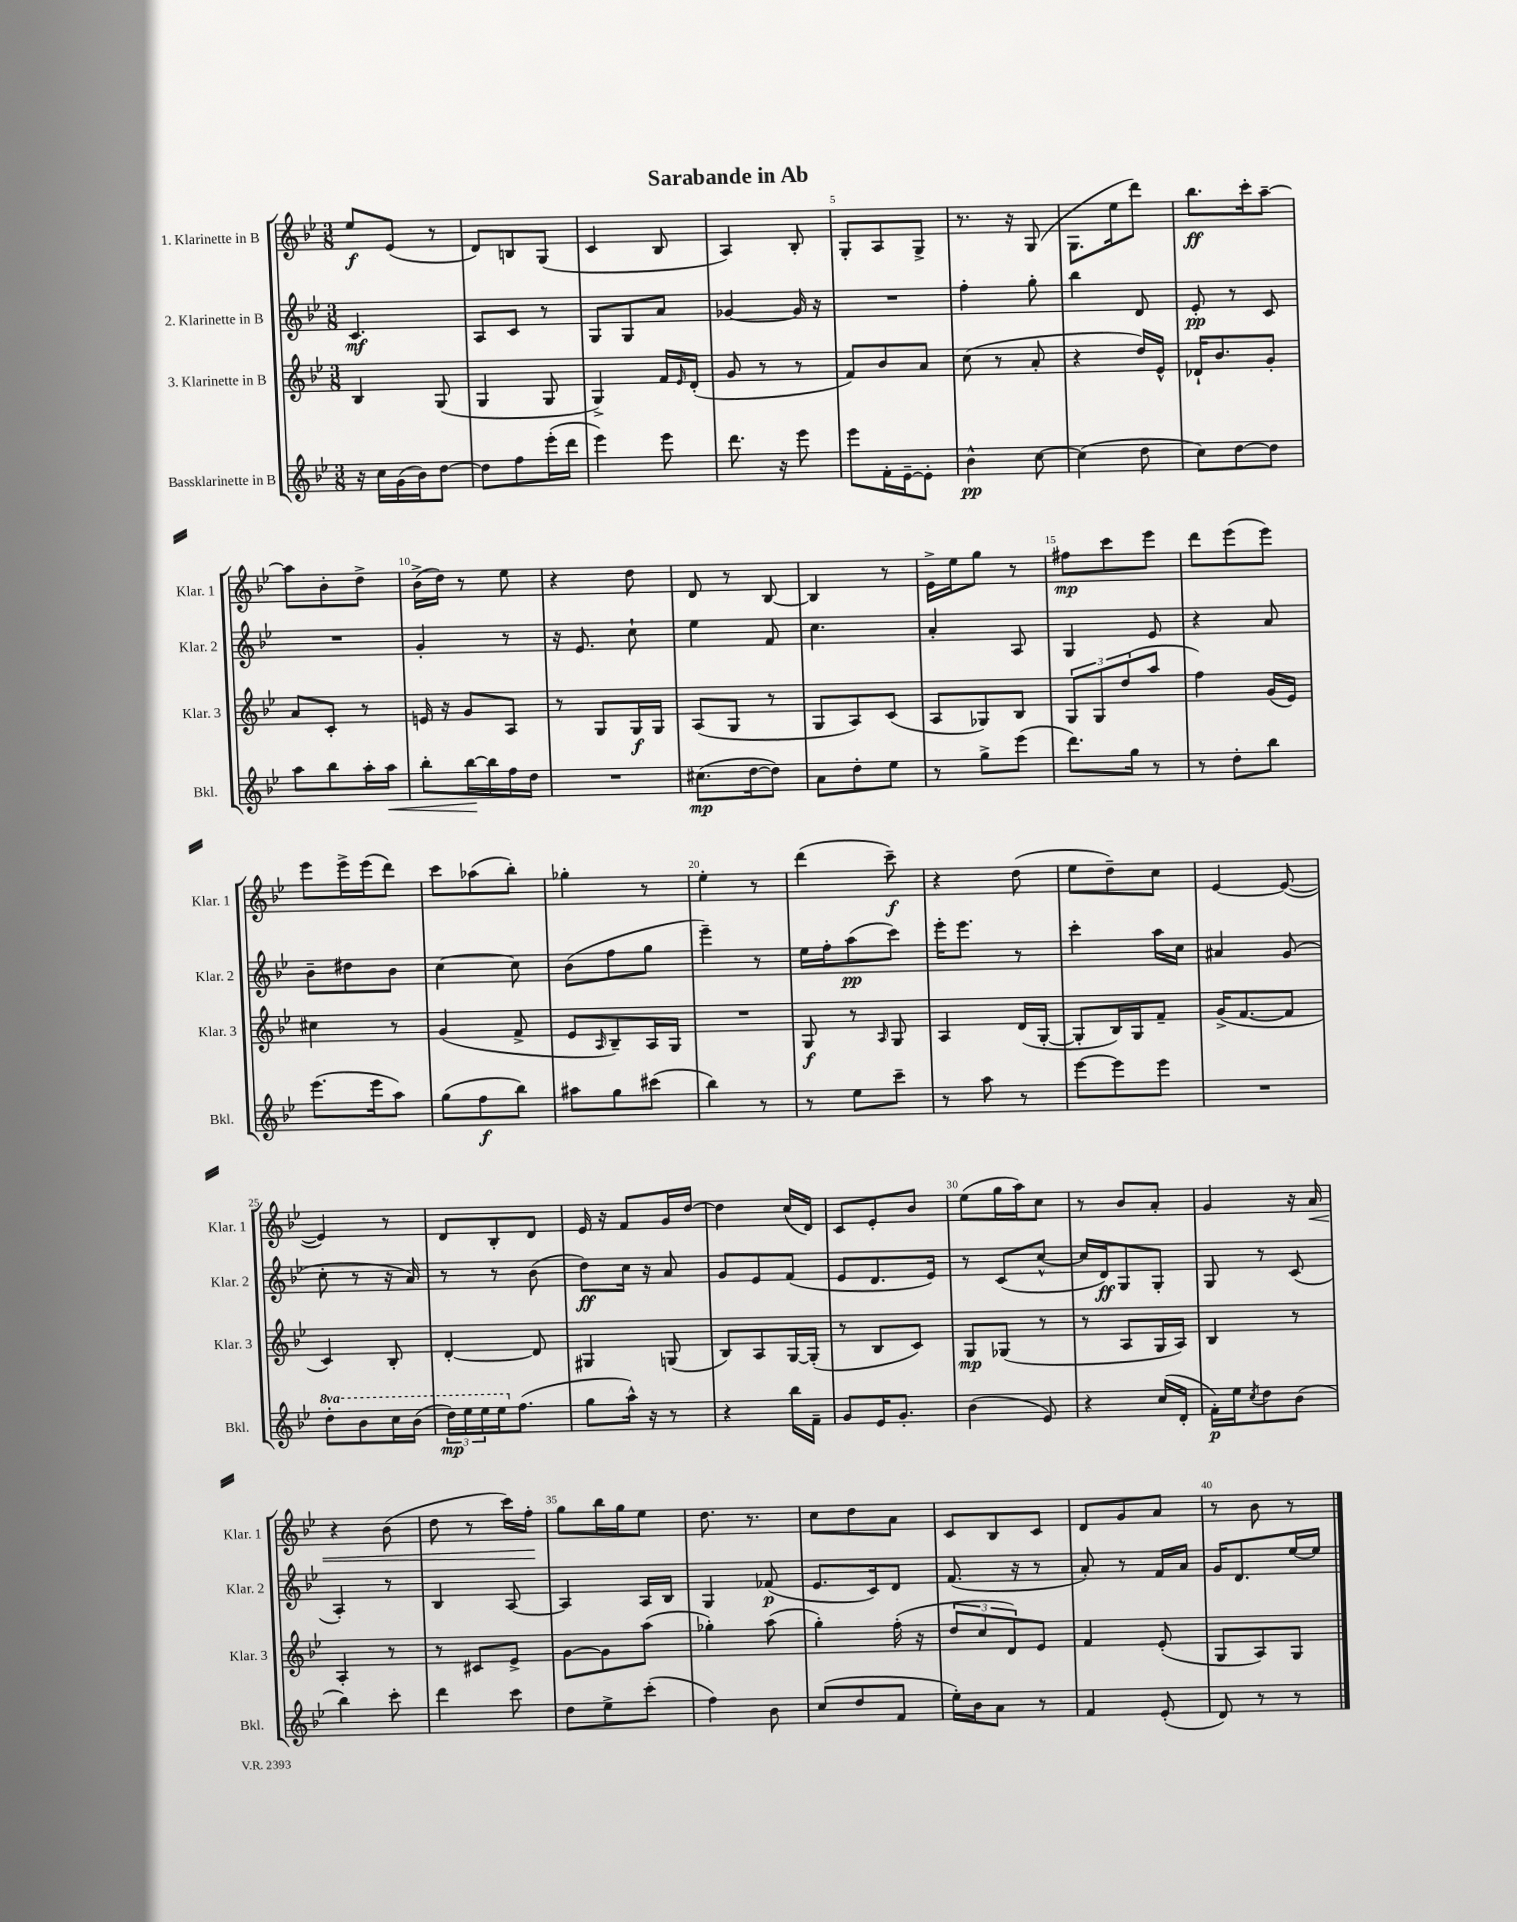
\header { title = "Sarabande in Ab" }
<<
\new StaffGroup <<
\new Staff = "s0" \with { instrumentName = "1. Klarinette in B" shortInstrumentName = "Klar. 1" } {
    \clef treble \key bes \major \numericTimeSignature \time 3/8
    ees''8\f ees'8( r8 |
    d'8) b8 g8( |
    c'4 bes8 |
    a4) bes8-. |
    g8-. a8 g8-> |
    r8. r16 g8( |
    g8. ees''16 d'''8) |
    bes''8.\ff c'''16-. a''8~-- |
    a''8 bes'8-. d''8-> |
    bes'16->( d''16) r8 ees''8 |
    r4 d''8 |
    d'8 r8 bes8~ |
    bes4 r8 |
    ees'16-> ees''16 g''8 r8 |
    fis''8\mp c'''8 ees'''8 |
    d'''8 ees'''8( ees'''8) |
    ees'''8 ees'''16-> ees'''16( d'''8) |
    c'''8 aes''8( bes''8-.) |
    ges''4-. r8 |
    ees''4-. r8 |
    d'''4( c'''8--\f) |
    r4 d''8( |
    ees''8 d''8--) c''8 |
    ees'4~ ees'8~( |
    ees'4) r8 |
    d'8 bes8-. d'8 |
    ees'16 r16 f'8 g'16 d''16~ |
    d''4 c''16( d'16) |
    c'8 ees'8-. bes'8 |
    ees''8( g''16 a''16) c''8 |
    r8 bes'8 a'8-. |
    g'4 r16 a'16\< |
    r4 bes'8( |
    d''8 r8 c'''16) f''16-.\! |
    g''8 bes''16 g''16 ees''8 |
    d''8. r8. |
    c''8 d''8 a'8 |
    c'8 bes8 c'8 |
    d'8 g'8 a'8 |
    r8 bes'8 r8 \bar "|." |
}
\new Staff = "s1" \with { instrumentName = "2. Klarinette in B" shortInstrumentName = "Klar. 2" } {
    \clef treble \key bes \major \numericTimeSignature \time 3/8
    c'4.\mf |
    a8 c'8 r8 |
    g8 g8 a'8 |
    ges'4~ ges'16 r16 |
    R4. |
    f''4-. g''8-. |
    bes''4 d'8 |
    ees'8-.\pp r8 c'8 |
    R4. |
    g'4-. r8 |
    r16 ees'8. c''8-! |
    ees''4 f'8 |
    c''4. |
    a'4-. a8 |
    g4 ees'8 |
    r4 a'8 |
    bes'8-- dis''8 bes'8 |
    c''4~ c''8 |
    bes'8( f''8 g''8 |
    ees'''4--) r8 |
    ees''16 f''16-. a''8\pp( c'''8) |
    ees'''16-. ees'''8. r8 |
    c'''4-. a''16 c''16 |
    ais'4 g'8( |
    c''8-. r8 r16 a'16) |
    r8 r8 bes'8( |
    d''8\ff) c''16 r16 a'8 |
    g'8 ees'8 f'8( |
    ees'8 d'8. ees'16) |
    r8 c'8( c''8~-^ |
    c''16 d'16\ff) g8 g8-. |
    g8 r8 c'8( |
    a4-.) r8 |
    bes4 a8~ |
    a4 a16 bes16 |
    g4 fes'8\p( |
    ees'8. c'16) d'8 |
    f'8.( r16 r8 |
    a'8-.) r8 f'16 a'16 |
    g'16 d'8. ees''16~ ees''16 \bar "|." |
}
\new Staff = "s2" \with { instrumentName = "3. Klarinette in B" shortInstrumentName = "Klar. 3" } {
    \clef treble \key bes \major \numericTimeSignature \time 3/8
    bes4 g8( |
    g4 g8 |
    g4->) f'16 \grace { ees'16 } d'16-.( |
    g'8 r8 r8 |
    f'8) bes'8 a'8 |
    c''8( r8 a'8-. |
    r4 d''16) ees'16-^ |
    des'16-! bes'8. g'8-. |
    a'8 c'8-. r8 |
    e'16 r16 g'8 a8 |
    r8 g8 g16\f g16 |
    a8( g8 r8 |
    g8 a8) c'8( |
    a8 ges8) bes8 |
    \tuplet 3/2 { g8 g8 d''8( } a''8 |
    f''4) g'16( ees'16) |
    cis''4 r8 |
    g'4( f'8-> |
    ees'8 \grace { a16 } bes8--) a16 g16 |
    R4. |
    g8\f r8 \grace { a16 } g8 |
    a4 d'16( g16~-. |
    g8-. bes16) g16 f'8-- |
    g'16->( f'8.~ f'8 |
    c'4) bes8-. |
    d'4~-. d'8 |
    gis4 g8( |
    bes8) a8 g16~ g16-.( |
    r8 bes8 c'8) |
    g8\mp ges8( r8 |
    r8 a8 g16 a16) |
    bes4 r8 |
    a4-. r8 |
    r8 cis'8 ees'8-> |
    g'8~ g'8 a''8( |
    ges''4-.) a''8( |
    g''4-.) f''16-.( r16 |
    \tuplet 3/2 { d''8 c''8 d'8) } ees'8 |
    f'4 ees'8-.( |
    g8 a8) g8 \bar "|." |
}
\new Staff = "s3" \with { instrumentName = "Bassklarinette in B" shortInstrumentName = "Bkl." } {
    \clef treble \key bes \major \numericTimeSignature \time 3/8 \set Staff.ottavationMarkups = #ottavation-simple-ordinals
    r16 c''16 g'16( bes'16) d''8~ |
    d''8 f''8 ees'''16-.( d'''16 |
    ees'''4) ees'''8 |
    d'''8. r16 ees'''8 |
    ees'''8 f'16-. ees'16~-- ees'8-. |
    bes'4-^\pp c''8~ |
    c''4( d''8 |
    c''8) d''8~ d''8 |
    a''8 bes''8 a''16-. a''16\< |
    bes''8-. bes''16~\! bes''16 f''16 d''16 |
    R4. |
    cis''8.\mp( d''16~ d''8) |
    a'8 d''8-. ees''8 |
    r8 g''8-> ees'''8( |
    d'''8.) g''16 r8 |
    r8 d''8-. bes''8 |
    ees'''8.( ees'''16 a''8) |
    g''8( f''8\f bes''8) |
    ais''8 g''8 cis'''8( |
    bes''4) r8 |
    r8 ees''8 c'''8-- |
    r8 a''8 r8 |
    ees'''8~ ees'''8 ees'''8 |
    R4. |
    \ottava #1 d'''8-. bes''8 c'''16 bes''16( |
    \tuplet 3/2 { d'''16\mp) ees'''16 ees'''16 } ees'''16 \ottava #0 f''8.( |
    g''8 a''16-^) r16 r8 |
    r4 bes''16 f'16-- |
    g'8 ees'16 g'8.-. |
    bes'4( ees'8) |
    r4 c''16( d'16-. |
    f'16-.\p) ees''16 \acciaccatura { c''8 } d''8 bes'8( |
    bes''4) c'''8-. |
    d'''4 c'''8 |
    d''8 ees''8-> c'''8-.( |
    f''4) bes'8 |
    c''8( d''8 f'8 |
    ees''16-.) bes'16 a'8 r8 |
    f'4 ees'8-.( |
    d'8) r8 r8 \bar "|." |
}
>>
>>
\layout { \context { \Score \override BarNumber.break-visibility = ##(#f #t #t) barNumberVisibility = #(every-nth-bar-number-visible 5) } }
